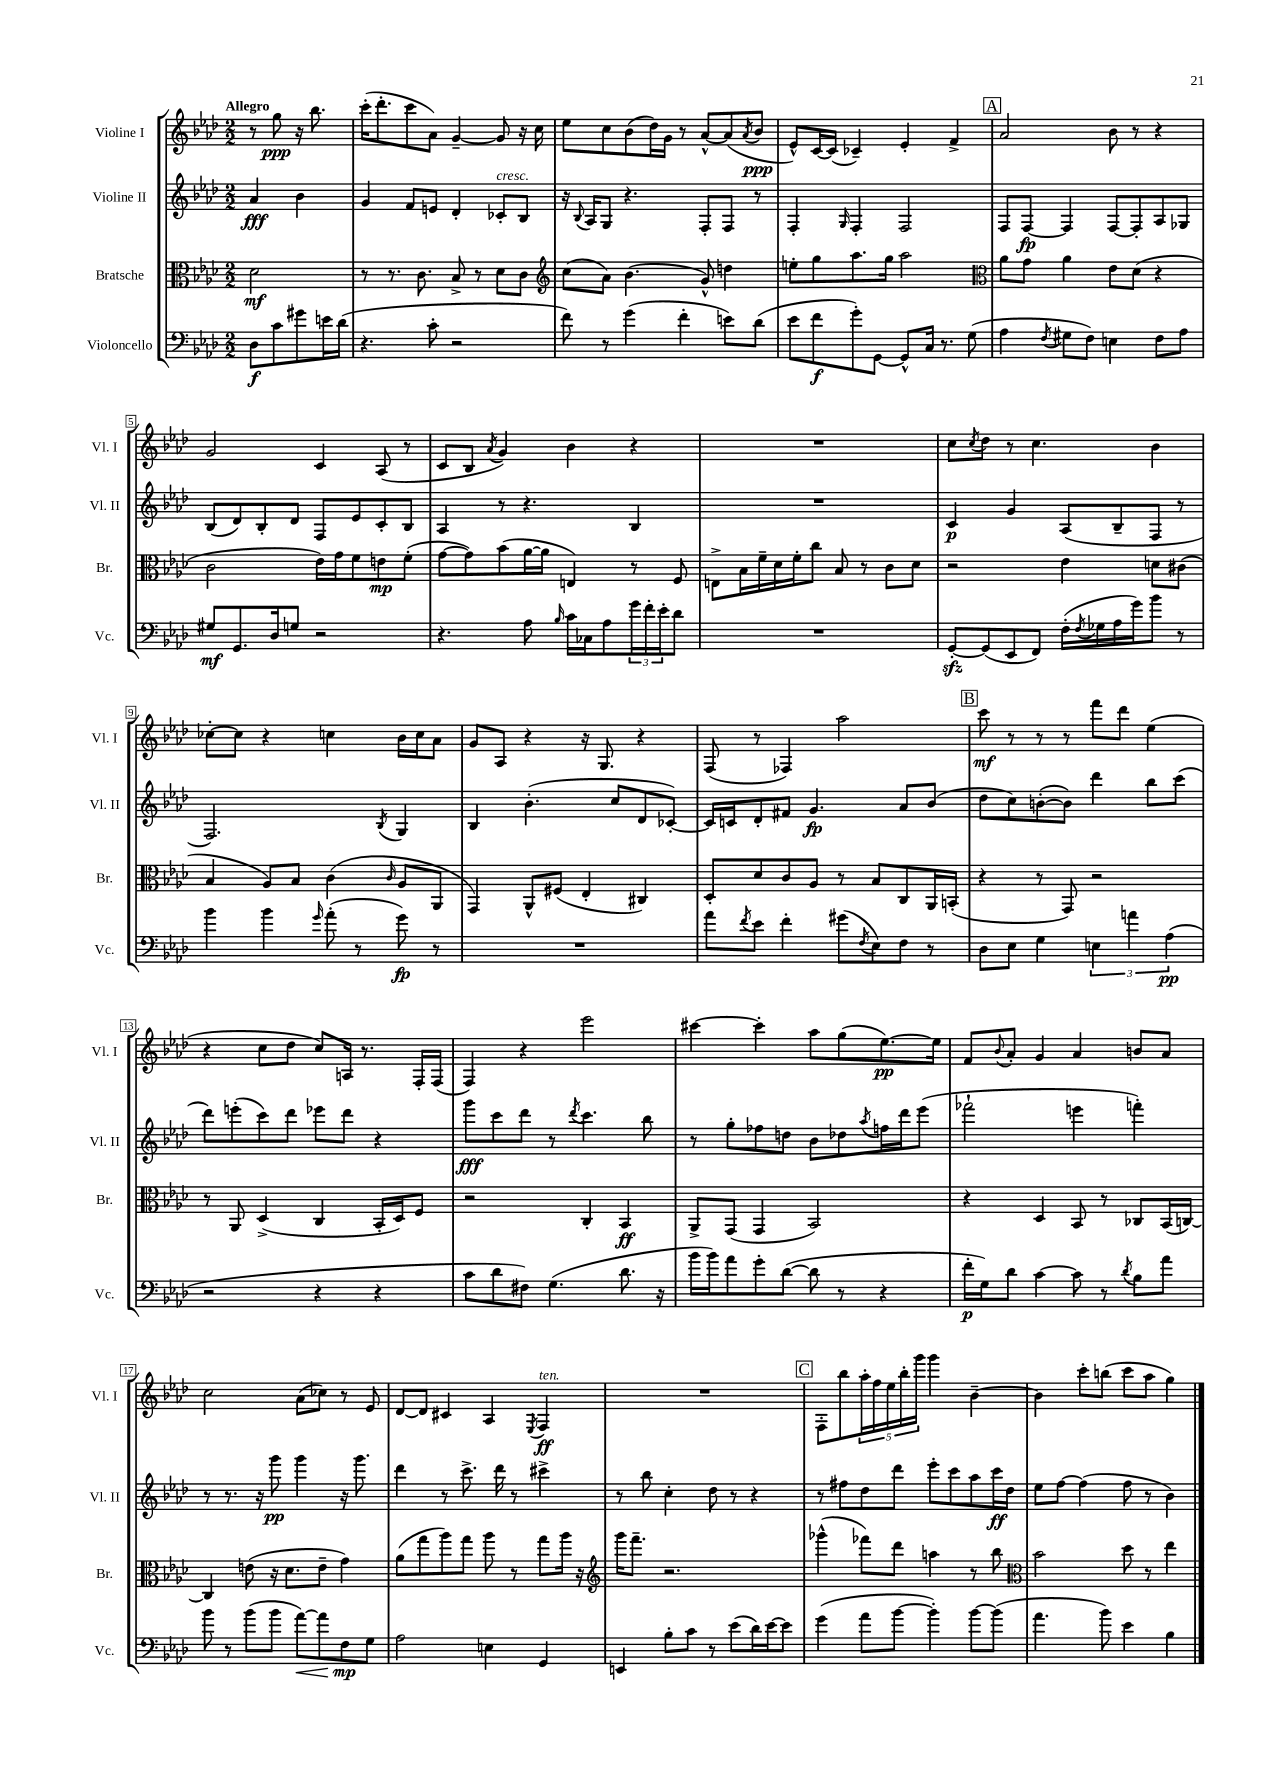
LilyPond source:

<<
\new StaffGroup <<
\new Staff = "s0" \with { instrumentName = "Violine I" shortInstrumentName = "Vl. I" } {
    \clef treble \key aes \major \numericTimeSignature \time 2/2 \partial 2 \tempo "Allegro"
    r8 g''8\ppp r16 bes''8. |
    c'''16-.( des'''8.-. c'''8 aes'8) g'4~-- g'8 r16 c''16 |
    ees''8 c''8 bes'8( des''16) g'16 r8 aes'8~-^ aes'8( \acciaccatura { aes'8 } bes'8\ppp |
    ees'8-^) c'16~ c'16( ces'4--) ees'4-. f'4-> |
    \mark \markup { \box "A" } aes'2 bes'8 r8 r4 |
    g'2 c'4 aes8( r8 |
    c'8 bes8 \acciaccatura { aes'8 } g'4) bes'4 r4 |
    R1 |
    c''8 \acciaccatura { c''8 } des''8 r8 c''4. bes'4 |
    ces''8~-. ces''8 r4 c''4 bes'16 c''16 aes'8 |
    g'8 aes8 r4 r16 g8. r4 |
    f8( r8 fes4) aes''2 |
    \mark \markup { \box "B" } c'''8\mf r8 r8 r8 f'''8 des'''8 ees''4( |
    r4 c''8 des''8 c''8) a16 r8. f16-. f16( |
    f4) r4 ees'''2 |
    cis'''4~ cis'''4-. aes''8 g''8( ees''8.~\pp) ees''16 |
    f'8 \appoggiatura { bes'8 } aes'8-. g'4 aes'4 b'8 aes'8 |
    c''2 aes'8( ces''8) r8 ees'8 |
    des'8~ des'8 cis'4 aes4 \acciaccatura { ees8 } f4\ff^\markup { \italic "ten." } |
    R1 |
    \mark \markup { \box "C" } f8-. bes''8 \tuplet 5/4 { aes''16-. f''16 ees''16 bes''16-. g'''16 } g'''4 bes'4~-- |
    bes'4 c'''8-. b''8( c'''8 aes''8 g''4) \bar "|." |
}
\new Staff = "s1" \with { instrumentName = "Violine II" shortInstrumentName = "Vl. II" } {
    \clef treble \key aes \major \numericTimeSignature \time 2/2 \partial 2
    aes'4\fff bes'4 |
    g'4 f'8 e'8 des'4-. ces'8-.^\markup { \italic "cresc." } bes8 |
    r16 \appoggiatura { bes8 } aes16 g8 r4. f8-. f8 r8 |
    f4-. \grace { g16 } f4-. f2 |
    \mark \markup { \box "A" } f8 f8~\fp f4 f8~ f8-. aes8 ges8 |
    bes8( des'8) bes8-. des'8 f8 ees'8 c'8-. bes8 |
    aes4 r8 r4. bes4 |
    R1 |
    c'4\p g'4 aes8( bes8-- f8 r8 |
    f2.) \acciaccatura { bes8 } g4 |
    bes4 bes'4.-.( c''8 des'8 ces'8~-.) |
    ces'16 c'16 des'8-. fis'8 g'4.\fp aes'8 bes'8( |
    \mark \markup { \box "B" } des''8 c''8) b'8~-.( b'8) des'''4 bes''8 c'''8( |
    des'''8) e'''8-.( c'''8) des'''8 ees'''8 des'''8 r4 |
    g'''8\fff c'''8 des'''8 r8 \acciaccatura { des'''8 } c'''4. bes''8 |
    r8 g''8-. fes''8 d''8 bes'8 des''8 \acciaccatura { aes''8 } f''16 des'''16 ees'''8( |
    fes'''2-! e'''4 f'''4-.) |
    r8 r8. r16 g'''8\pp g'''4 r16 g'''8. |
    des'''4 r8 c'''8.-> des'''16 r8 cis'''4-> |
    r8 bes''8 c''4-. des''8 r8 r4 |
    \mark \markup { \box "C" } r8 fis''8 des''8 des'''8 ees'''8-. c'''8 aes''8 c'''16\ff des''16 |
    ees''8 f''8~ f''4( f''8 r8 bes'4) \bar "|." |
}
\new Staff = "s2" \with { instrumentName = "Bratsche" shortInstrumentName = "Br." } {
    \clef alto \key aes \major \numericTimeSignature \time 2/2 \partial 2
    des'2\mf |
    r8 r8. c'8. bes8-> r8 des'8 c'8 |
    \clef treble c''8( aes'8) bes'4.( g'8-^) d''4 |
    e''8-. g''8 aes''8. g''16 aes''2 |
    \mark \markup { \box "A" } \clef alto aes'8 g'8 aes'4 ees'8 des'8( r4 |
    c'2 ees'16) g'16 f'8 e'8\mp f'8-.( |
    g'8~ g'8) bes'8( aes'16~ aes'16 e4) r8 f8 |
    e8-> bes16 f'16-- des'16 f'16-. c''8 bes8 r8 c'8 des'8 |
    r2 ees'4 d'8 cis'8( |
    bes4 aes8) bes8 c'4( \grace { c'16 } aes8 aes,8 |
    g,4) aes,8-^ fis8( ees4-. cis4) |
    des8-. des'8 c'8 aes8 r8 bes8 c8 aes,16 b,16-.( |
    \mark \markup { \box "B" } r4 r8 g,8) r2 |
    r8 aes,8 des4->( c4 bes,16-. des16) f8 |
    r2 c4-. bes,4\ff |
    aes,8-> g,8( g,4 bes,2) |
    r4 des4 bes,8 r8 ces8 bes,16( c16~) |
    c4 e'8( r16 des'8. e'8-- g'4) |
    aes'8( g''8 aes''8) g''8 aes''8 r8 g''8 aes''16 r16 |
    \clef treble g'''16 f'''8.-- r2. |
    \mark \markup { \box "C" } ges'''4-^( fes'''8) des'''8 a''4 r8 bes''8 |
    \clef alto bes'2 des''8 r8 ees''4 \bar "|." |
}
\new Staff = "s3" \with { instrumentName = "Violoncello" shortInstrumentName = "Vc." } {
    \clef bass \key aes \major \numericTimeSignature \time 2/2 \partial 2
    des8\f c'8 gis'8 e'16 des'16( |
    r4. c'8-. r2 |
    f'8) r8 g'4( f'4-. e'8) des'8( |
    ees'8 f'8\f g'8-.) g,8~ g,8-^ c16 r8. g8( |
    \mark \markup { \box "A" } aes4 \acciaccatura { f8 } gis8 f8) e4 f8 aes8 |
    gis8\mf g,8. des16 g8 r2 |
    r4. aes8 \grace { bes16 } c'16 ces16 aes8 \tuplet 3/2 { g'16 f'16-. ees'16-. } des'8 |
    R1 |
    g,8~-.\sfz g,8( ees,8 f,8) f16-.( \acciaccatura { f8 } ges16 aes16 g'16) bes'8 r8 |
    bes'4 bes'4 \grace { g'16 } aes'8-.( r8 g'8\fp) r8 |
    R1 |
    aes'8 \acciaccatura { f'8 } ees'8 f'4-. gis'8( \acciaccatura { f8 } ees8) f8 r8 |
    \mark \markup { \box "B" } des8 ees8 g4 \tuplet 3/2 { e4 a'4 aes4\pp( } |
    r2 r4 r4 |
    c'8 des'8 fis8) g4.( des'8. r16 |
    bes'16 bes'16) aes'8 g'8-. des'8~( des'8 r8 r4 |
    f'16-.\p g16) des'8 c'4~ c'8 r8 \acciaccatura { des'8 } bes8 aes'8 |
    bes'8 r8 bes'8( bes'8 aes'8~\<) aes'8 f8\mp\! g8 |
    aes2 e4 g,4 |
    e,4 bes8-. c'8 r8 ees'8( des'16) ees'16~ ees'8 |
    \mark \markup { \box "C" } g'4( aes'8 bes'8~ bes'4-.) bes'8~ bes'8( |
    aes'4. bes'8) ees'4 bes4 \bar "|." |
}
>>
>>
\layout { \context { \Score \override BarNumber.stencil = #(make-stencil-boxer 0.1 0.3 ly:text-interface::print) } }
